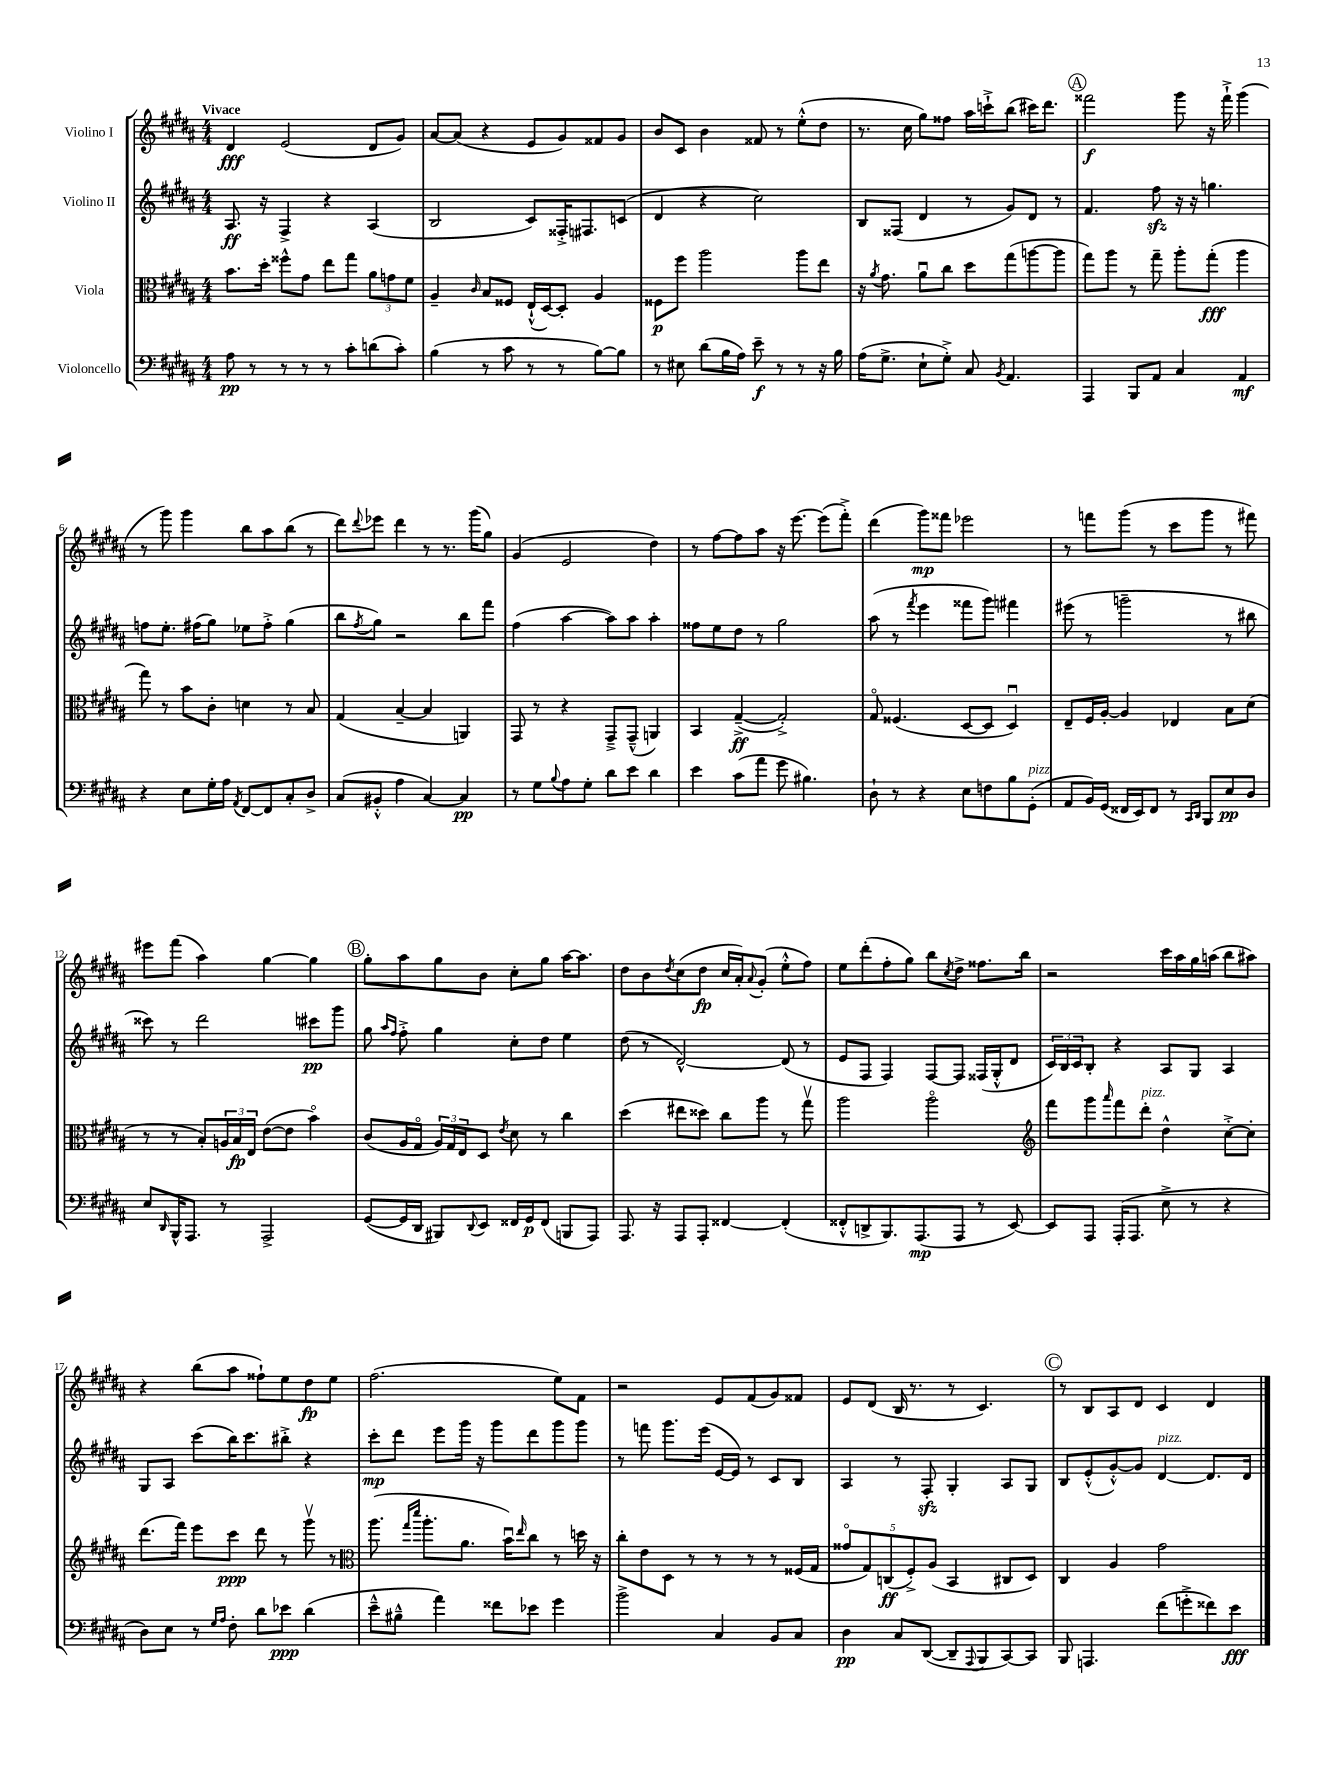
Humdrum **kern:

**kern	**kern	**kern	**kern
*staff4	*staff3	*staff2	*staff1
*clefF4	*clefC3	*clefG2	*clefG2
*k[f#c#g#d#a#]	*k[f#c#g#d#a#]	*k[f#c#g#d#a#]	*k[f#c#g#d#a#]
*M4/4	*M4/4	*M4/4	*M4/4
8A#\	8.b\L	8.A#/	4d#/
8r	.	.	.
.	16dd#'\Jk	16r	.
8r	8ff##^^\L	4F#^/	(2e/
8r	8g#\J	.	.
8r	8ee\L	4r	.
8c#'\L	8gg#\J	.	.
(8d\	12a#\L	(4A#/	8d#/L
.	12g\	.	.
8c#'\J)	.	.	8g#/J)
.	12f#\J	.	.
=	=	=	=
(4B\	4A#~/	2B/	[8a#/L
.	.	.	(8a#/]J
.	16qqc#/	.	.
8r	8B/L	.	4r
8c#\	8F##/J	.	.
8r	(16E`^^/LL	8c#/L)	8e/L
.	[16D#/J)	.	.
8r	8D#'/]J	16F##'^/K	8g#/)
.	.	8.F#/	.
[8B\L)	4A#/	.	8f##/
8B\]J	.	(8c/J	8g#/J
=	=	=	=
8r	8F##\L	4d#/	8b/L
8E#\	8ff#\J	.	8c#/J
(8d#\L	2aa#\	4r	4b\
16B\L	.	.	.
16A#\JJ)	.	.	.
8e~\	.	2cc#\)	8f##/
8r	.	.	8r
8r	8aa#\L	.	(8ee'^^\L
16r	8ee\J	.	8dd#\J
16B\	.	.	.
=	=	=	=
(16A#\LK	16r	8B/L	8.r
.	8qa#/	.	.
8.G#^\J	8.g#\	.	.
.	.	(8F##/J	.
.	.	.	16cc#\
8E`\L	8a#u\L	4d#/	8gg#\L)
8G#'^\J)	8cc#\J	.	8ff##\J
8C#/	8dd#\L	8r	16aa#\LL
.	.	.	16ccc`^\J
8qBB/	.	.	.
4.AA#/	(8gg#\	8g#/L)	(8bb\J
.	[8aa\	8d#/J	16ccc#\LK)
.	.	.	8.ddd#\J
.	8aa\]J	8r	.
=	=	=	=
4AAA#/	8gg#\L)	4.f#/	2fff##\
.	8aa#\J	.	.
8BBB/L	8r	.	.
8AA#/J	8gg#~\	8ff#\	.
4C#/	8aa#'\L	16r	8ggg#\
.	.	16r	.
.	(8gg#'\J	4.gg\	16r
.	.	.	16fff##`^\
4AA#/	4aa#\	.	(4ggg#\
=	=	=	=
4r	8gg#\)	8ff\L	8r
.	8r	8.ee'\J	8ggg#\)
8E\L	8b\L	.	4ggg#\
.	.	(16ff#\LK	.
16G#'\L	8c#'\J	8gg#\J)	.
16A#\JJ	.	.	.
8qAA#/	.	.	.
[8FF#/L	4d\	8ee-\L	8bb\L
8FF#/]	.	8ff#'^\J	8aa#\
8C#'/	8r	(4gg#\	(8bb\J
8D#^/J	8B/	.	8r
=	=	=	=
(8C#/L	(4G#/	8bb\L	8ddd#\L)
.	.	8qff#/	8qqddd#/
8BB#'^^/J	.	8gg#\J)	8eee-\J
4A#\	[4B~/	2r	4ddd#\
[4C#/)	4B/]	.	8r
.	.	.	8.r
4C#/]	4AA/)	8bb\L	.
.	.	.	(16ggg#\LK
.	.	8fff#\J	8gg#\J)
=	=	=	=
8r	8GG#/	(4ff#\	(4g#/
8G#\L	8r	.	.
8qqB/	.	.	.
8A#\	4r	[4aa#\	2e/
8G#'\J	.	.	.
8d#\L	8GG#~^/L	8aa#\]L)	.
8e\J	(8GG#~^^/J	8aa#\J	.
4d#\	4AA/)	4aa#'\	4dd#\)
=	=	=	=
4e\	4BB/	8ff##\L	8r
.	.	8ee\	[8ff#\L
(8c#\L	([4G#~^/	8dd#\J	8ff#\]
8a#\J	.	8r	8aa#\J
8g#\	2G#'^/])	2gg#\	16r
.	.	.	[8.eee\
4.B#\)	.	.	.
.	.	.	(8eee\]L
.	.	.	8fff#'^\J)
=	=	=	=
8D#`\	8G#o/	(8aa#\	(4ddd#\
8r	(4.F##/	8r	.
.	.	8qfff#/	.
4r	.	4eee\	8ggg#\L)
.	.	.	8fff##\J
8E\L	[8D#/L	8fff##\L	2eee-\
8F\	8D#/]J	8ggg#\J)	.
8B\	4D#u/)	4fff#\	.
(8GG#'\J	.	.	.
=	=	=	=
8AA#/L	8E~/L	(8eee#\	8r
16BB/L)	16F#/L	8r	8fff\L
(16GG#/JJ	[16A#'/JJ	.	.
16FF##/LL	4A#/]	2ggg~\	(8ggg#\J
16EE/J)	.	.	.
8FF##/J	.	.	8r
8r	4E-/	.	8ccc#\L
16qqCC#/LL	.	.	.
16qqDD#/JJ	.	.	.
8BBB/L	.	.	8ggg#\J
8E/	8B\L	8r	8r
8D#/J	(8d#\J	8bb#\	8fff#\)
=	=	=	=
8E/L	8r	8ccc##\)	8eee#\L
16qqDD#/	.	.	.
16BBB^^/K	8r	8r	(8fff#\J
8.AAA#/J	.	.	.
.	8B'/L)	2ddd#\	4aa#\)
8r	24A/L	.	.
.	24B/	.	.
.	24E/JJ	.	.
2AAA#^/	([8e\L	.	[4gg#\
.	8e\]J	.	.
.	4bo\)	8ccc#\L	4gg#\]
.	.	8ggg#\J	.
=	=	=	=
([8GG#/L	(8c#/L	8gg#\	8gg#'\L
.	.	16qqaa#/LL	.
.	.	16qqff#/JJ	.
16GG#/]L	16A#/L	8ff#'^\	8aa#\
16DD#/JJ	16G#o/JJ	.	.
8BBB#/L)	24A#/LL)	4gg#\	8gg#\
.	24G#/	.	.
.	24E/J	.	.
8qqDD#/	.	.	.
8EE/J	8D#/J	.	8b\J
.	8qe/	.	.
16FF##/LL	8d#\	8cc#'\L	8cc#'\L
16GG#/J	.	.	.
(8FF##/J	8r	8dd#\J	8gg#\J
8BBB/L	4cc#\	4ee\	[16aa#\LK
.	.	.	8.aa#\]J
8AAA#/J)	.	.	.
=	=	=	=
8.AAA#/	(4dd#\	(8dd#\	8dd#\L
.	.	8r	8b\
16r	.	.	.
.	.	.	8qdd#/
8AAA#/L	8ee#\L	[2d#^^/)	(8cc#\
8AAA#'/J	8dd##\J)	.	8dd#\J
[4FF##/	8cc#\L	.	16cc#/LL
.	.	.	16a#'/J)
.	.	.	8qqa#/
.	8aa#\J	.	(8g#'/J
(4FF##'/]	8r	(8d#/]	8ee'^^\L
.	8gg#v\	8r	8ff#\J)
=	=	=	=
8FF##'^^/L	2aa#\	8e/L	8ee\L
8DD^/	.	8F#/J	(8ddd#'\
8.BBB/)	.	4F#/)	8ff#'\
.	.	.	8gg#\J)
(8.AAA#/	.	.	.
.	2aa#o\	[8F#/L	8bb\L
.	.	.	8qcc#/
8AAA#/J	.	8F#/]J	8dd#^\J
8r	.	(16F##/LL	8.ff##\L
.	.	16G#'^^/J	.
[8EE/)	.	8d#/J	.
.	.	.	16bb\Jk
=	=	=	=
*	*clefG2	*	*
8EE/]L	8fff#\L	24c#/LL)	2r
.	.	24B/	.
.	.	24c#/J	.
8AAA#/J	8ggg#\	8B'/J	.
.	16qqaaa#/	.	.
(16AAA#'/LK	8fff#\	4r	.
8.AAA#/J	.	.	.
.	8ddd#'\J	.	.
8E^\	4dd#^^\	8A#/L	16ccc#\LL
.	.	.	16aa#\
8r	.	8G#/J	16gg#\
.	.	.	(16aa\JJ
4r	[8cc#'^\L	4A#/	8bb\L
.	8cc#'\]J	.	8aa#\J)
=	=	=	=
8D#\L)	(8.ddd#\L	8G#/L	4r
8E\J	.	8A#/J	.
.	16fff#\Jk)	.	.
8r	8eee\L	(8ccc#\L	(8bb\L
16qqG#/LL	.	.	.
16qqA#/JJ	.	.	.
8F#'\	8ccc#\J	16bb\K)	8aa#\J
.	.	8.ccc#\	.
8d#\L	8ddd#\	.	8ff##`\L)
8e-\J	8r	8bb#'^\J	8ee\
(4d#\	8ggg#v\	4r	8dd#\
.	8r	.	8ee\J
=	=	=	=
*	*clefC3	*	*
8e~^^\L	(8.aa#\	8ccc#'\L	(2.ff#\
8B#~^^\J	.	8ddd#\J	.
.	16qqgg#/LL	.	.
.	16qqddd#/JJ	.	.
.	8.aa#'\L	.	.
4a#\)	.	8eee\L	.
.	8.a#\J	16ggg#\Jk	.
.	.	16r	.
8f##\L	.	8ggg#\L	.
.	16bu\LK)	.	.
.	16qqee/	.	.
8e-\J	8cc#\J	8ddd#\	.
4g#\	8r	8ggg#\	8ee\L)
.	16dd\	8ggg#\J	8f#\J
.	16r	.	.
=	=	=	=
2b^\	8cc#'\L	8r	2r
.	8e\	8fff\	.
.	8D#\J	8.ggg#\L	.
.	8r	.	.
.	.	(16eee\Jk	.
4C#/	8r	[16e/LL	8e/L
.	.	16e/]JJ)	.
.	8r	8r	(8f#/
8BB/L	8r	8c#/L	8g#/)
8C#/J	(16F##/LL	8B/J	8f##/J
.	16G#/JJ	.	.
=	=	=	=
4D#\	10g##o/L	4A#/	8e/L
.	10G#/)	.	.
.	.	.	(8d#/J
.	(10C/	.	.
8C#/L	.	8r	16B/
.	10F#'^/)	.	.
.	.	.	8.r
([8DD#/J	.	8F#'/	.
.	(10A#/J	.	.
8DD#~/]L	4BB/	4G#'/	8r
8qqAAA#/	.	.	.
8BBB/	.	.	4.c#/)
[8CC#/)	8C#/L	8A#/L	.
8CC#/]J	8D#/J)	8G#/J	.
=	=	=	=
8BBB/	4C#/	8B/L	8r
4.AAA/	.	(8e'^^/	8B/L
.	4A#/	[8g#'^^/)	8A#/
.	.	8g#/]J	8d#/J
(8f#\L	2g#\	[4d#/	4c#/
8g'^\	.	.	.
8f##\)	.	8.d#/]L	4d#/
8e\J	.	.	.
.	.	16d#/Jk	.
==	==	==	==
*-	*-	*-	*-
